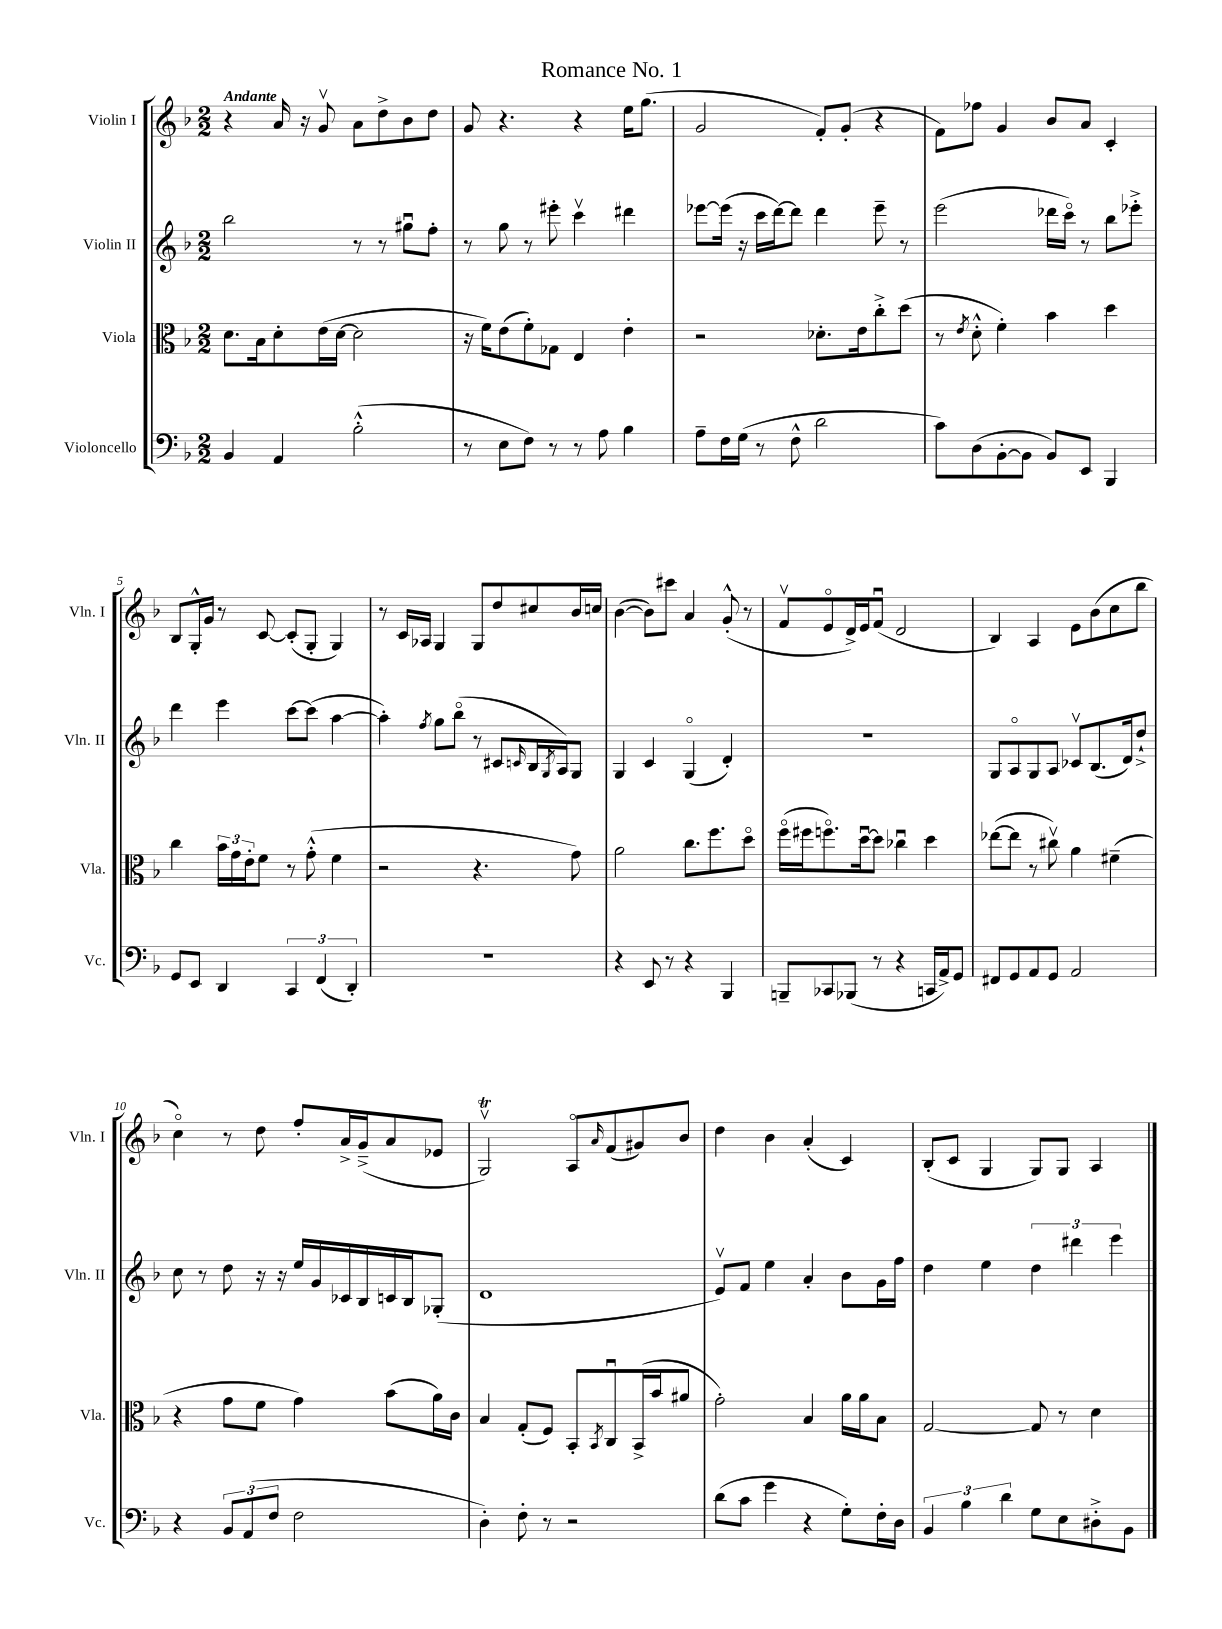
\header { title = "Romance No. 1" }
<<
\new StaffGroup <<
\new Staff = "s0" \with { instrumentName = "Violin I" shortInstrumentName = "Vln. I" } {
    \clef treble \key f \major \numericTimeSignature \time 2/2 \tempo "Andante"
    r4 a'16 r16 g'8\upbow a'8 d''8-> bes'8 d''8 |
    g'8 r4. r4 e''16 g''8.( |
    g'2 f'8-.) g'8-.( r4 |
    f'8) fes''8 g'4 bes'8 a'8 c'4-. |
    bes8 g16-.-^ g'16 r8 c'8~ c'8-.( g8-. g4) |
    r8 c'16 aes16 g4 g8 d''8 cis''8 bes'16 c''16 |
    bes'4~( bes'8) cis'''8 a'4 g'8-.-^( r8 |
    f'8\upbow e'8\flageolet d'16->) e'16 f'8\downbow( d'2 |
    bes4) a4 e'8 bes'8( c''8 bes''8 |
    c''4\flageolet) r8 d''8 f''8-. a'16-> g'16--->( a'8 ees'8 |
    g2\upbow\trill) a8\flageolet \grace { a'16 } f'8( gis'8) bes'8 |
    d''4 bes'4 a'4-.( c'4) |
    bes8-.( c'8 g4 g8) g8 a4 \bar "|." |
}
\new Staff = "s1" \with { instrumentName = "Violin II" shortInstrumentName = "Vln. II" } {
    \clef treble \key f \major \numericTimeSignature \time 2/2
    bes''2 r8 r8 gis''8\downbow f''8-. |
    r8 g''8 r8 eis'''8-. c'''4\upbow dis'''4 |
    ees'''8~ ees'''16( r16 c'''16 d'''16~) d'''8 d'''4 ees'''8-- r8 |
    e'''2( des'''16 c'''16\flageolet) r8 bes''8 ees'''8-.-> |
    d'''4 e'''4 c'''8~ c'''8( a''4~ |
    a''4-.) \acciaccatura { f''8 } g''8 bes''8\flageolet( r8 cis'8 \grace { c'16 } bes16 \acciaccatura { g8 } a16) g8 |
    g4 c'4 g4\flageolet( d'4-.) |
    R1 |
    g8 a8\flageolet g8 a8 ces'8\upbow bes8.( d'16) d''8-!-> |
    c''8 r8 d''8 r16 r16 e''16 g'16 ces'16 bes16 c'16 bes16 ges8-.( |
    d'1 |
    e'8\upbow) f'8 e''4 a'4-. bes'8 g'16 f''16 |
    d''4 e''4 \tuplet 3/2 { d''4 dis'''4 e'''4 } \bar "|." |
}
\new Staff = "s2" \with { instrumentName = "Viola" shortInstrumentName = "Vla." } {
    \clef alto \key f \major \numericTimeSignature \time 2/2
    d'8. bes16 d'8-. e'16( d'16~ d'2 |
    r16 f'16) e'8( f'8-.) ges8 e4 e'4-. |
    r2 des'8.-. e'16 c''8-.-> d''8( |
    r8 \acciaccatura { e'8 } d'8-.-^ f'4-.) bes'4 d''4 |
    c''4 \tuplet 3/2 { bes'16 g'16 e'16-. } f'8 r8 g'8-.-^( f'4 |
    r2 r4. g'8) |
    a'2 c''8. f''8. d''8\flageolet |
    f''16\flageolet( fis''16 f''8.\flageolet) d''16~\downbow d''8 ces''4\downbow d''4 |
    ees''8~( ees''8 r8 cis''8\upbow) a'4 fis'4--( |
    r4 g'8 f'8 g'4) bes'8( a'16) c'16 |
    bes4 g8-.( f8) bes,8-. \acciaccatura { bes,8 } c8\downbow bes,16->( bes'16 ais'8 |
    g'2-.) bes4 a'16 a'16 bes8 |
    g2~ g8 r8 d'4 \bar "|." |
}
\new Staff = "s3" \with { instrumentName = "Violoncello" shortInstrumentName = "Vc." } {
    \clef bass \key f \major \numericTimeSignature \time 2/2
    bes,4 a,4 bes2-.-^( |
    r8 e8 f8) r8 r8 a8 bes4 |
    a8-- f16 g16( r8 f8-^ d'2 |
    c'8) d8( bes,8~-. bes,8 bes,8) e,8 bes,,4 |
    g,8 e,8 d,4 \tuplet 3/2 { c,4 f,4( d,4-.) } |
    R1 |
    r4 e,8 r8 r4 bes,,4 |
    b,,8-- ces,8 bes,,8( r8 r4 c,16 a,16->) g,8 |
    fis,8 g,8 a,8 g,8 a,2 |
    r4 \tuplet 3/2 { bes,8 a,8( f8 } f2 |
    d4-.) f8-. r8 r2 |
    d'8( c'8 g'4 r4 g8-.) f16-. d16 |
    \tuplet 3/2 { bes,4 bes4 d'4 } g8 e8 dis8-.-> bes,8 \bar "|." |
}
>>
>>
